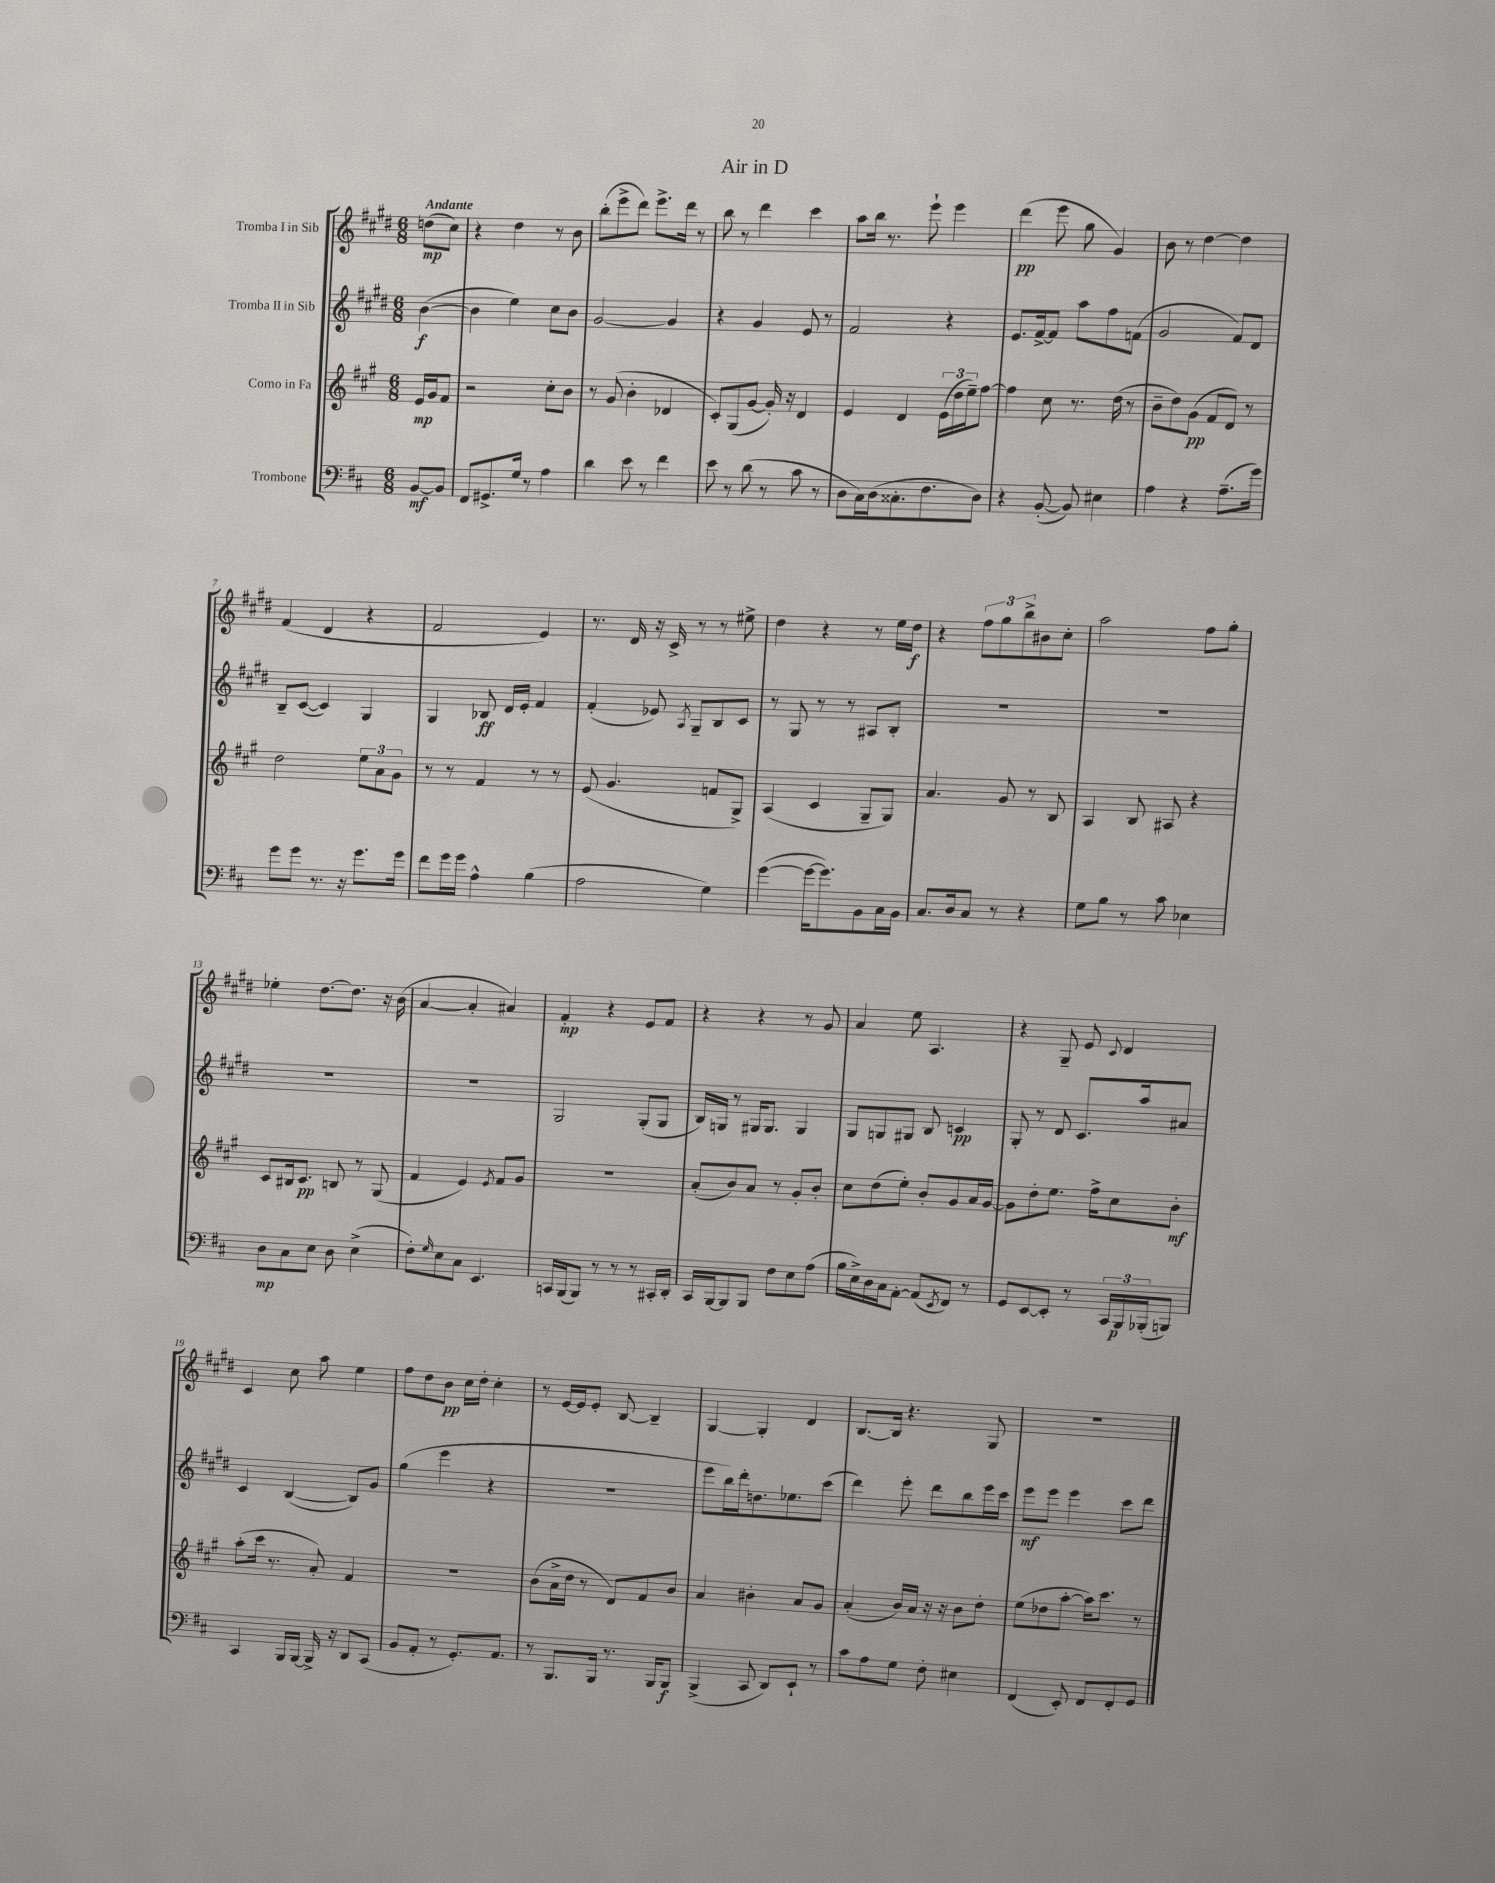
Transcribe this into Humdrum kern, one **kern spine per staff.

**kern	**dynam	**kern	**dynam	**kern	**dynam	**kern	**dynam
*part4	*part4	*part3	*part3	*part2	*part2	*part1	*part1
*staff4	*staff4	*staff3	*staff3	*staff2	*staff2	*staff1	*staff1
*I"Trombone	*	*I"Corno in Fa	*	*I"Tromba II in Sib	*	*I"Tromba I in Sib	*
*clefF4	*	*clefG2	*	*clefG2	*	*clefG2	*
*k[f#c#]	*	*k[f#c#g#]	*	*k[f#c#g#d#]	*	*k[f#c#g#d#]	*
*M6/8	*	*M6/8	*	*M6/8	*	*M6/8	*
=	=	=	=	=	=	=	=
!	!	!	!	!	!	!LO:TX:a:B:t=Andante	!
[8BB/L	mf	16e/LL	mp	([4b\	f	(8ddn\L	mp
.	.	16g#/J	.	.	.	.	.
8BB/J]	.	8f#/J	.	.	.	8cc#\J)	.
=1	=1	=1	=1	=1	=1	=1	=1
8FF#/L	.	2r	.	4b\]	.	4r	.
8.GG#X^/	.	.	.	.	.	.	.
.	.	.	.	4ee\)	.	4dd#\	.
16G/Jk	.	.	.	.	.	.	.
8r	.	.	.	.	.	.	.
4A\	.	8cc#'\L	.	8cc#\L	.	8r	.
.	.	8b\J	.	8b\J	.	8b\	.
=2	=2	=2	=2	=2	=2	=2	=2
4d\	.	8r	.	[2g#/	.	(8bb'\L	.
.	.	(8g#/	.	.	.	8eee^\	.
8e\	.	4b'\	.	.	.	8ddd#\J)	.
8r	.	.	.	.	.	8.eee^\L	.
4f#\	.	4d-X/	.	4g#/]	.	.	.
.	.	.	.	.	.	16ddd#\Jk	.
.	.	.	.	.	.	8r	.
=3	=3	=3	=3	=3	=3	=3	=3
8e\	.	8c#'/L)	.	4r	.	8bb\	.
8r	.	(8G#/	.	.	.	8r	.
(8d\	.	[8g#/J	.	4g#/	.	4ddd#\	.
8r	.	16g#'/])	.	.	.	.	.
.	.	16r	.	.	.	.	.
8c#\	.	4d/	.	8e/	.	4ccc#\	.
8r	.	.	.	8r	.	.	.
=4	=4	=4	=4	=4	=4	=4	=4
8D\L	.	4e/	.	2f#/	.	8aa\L	.
16C#\L)	.	.	.	.	.	16bb\Jk	.
(16D\J	.	.	.	.	.	8.r	.
8.C##X'\	.	4d/	.	.	.	.	.
.	.	.	.	.	.	8eee`\	.
8.F#\	.	.	.	.	.	.	.
.	.	(24e\LL	.	4r	.	4eee\	.
.	.	24dd\	.	.	.	.	.
.	.	24ee~\J)	.	.	.	.	.
8D\J)	.	[8ff#\J	.	.	.	.	.
=5	=5	=5	=5	=5	=5	=5	=5
4r	.	4ff#\]	.	8.e/L	.	(4ddd#\	pp
.	.	.	.	[16f#^/k	.	.	.
([8BB'/	.	8cc#\	.	8f#/J]	.	8eee\	.
8BB/])	.	8.r	.	8aa\L	.	8gg#\	.
4E#X\	.	.	.	8ff#\	.	4g#/)	.
.	.	(16dd\	.	.	.	.	.
.	.	8r	.	(8fn\J	.	.	.
=6	=6	=6	=6	=6	=6	=6	=6
4A\	.	8b~\L	.	2g#/	.	8b\	.
.	.	8dd\)	.	.	.	8r	.
4r	.	(8g#\J	pp	.	.	[4dd#\	.
.	.	8f#/L	.	.	.	.	.
(8.A~\L	.	8d/J)	.	8f#/L)	.	4dd#\]	.
.	.	8r	.	8d#/J	.	.	.
16g\Jk)	.	.	.	.	.	.	.
!!LO:LB:g=z
=7	=7	=7	=7	=7	=7	=7	=7
8g\L	.	2dd\	.	8B~/L	.	(4f#/	.
8g\J	.	.	.	([8c#/J	.	.	.
8.r	.	.	.	4c#/])	.	4d#/	.
16r	.	.	.	.	.	.	.
8.g\L	.	12ee\L	.	4G#/	.	4r	.
.	.	12a\	.	.	.	.	.
.	.	12g#\J	.	.	.	.	.
16g\Jk	.	.	.	.	.	.	.
=8	=8	=8	=8	=8	=8	=8	=8
8f#\L	.	8r	.	4G#/	.	2f#/	.
16g\L	.	8r	.	.	.	.	.
16g\JJ	.	.	.	.	.	.	.
4A^^\	.	4f#/	.	8B-X/	ff	.	.
.	.	.	.	16d#/LL	.	.	.
.	.	.	.	16e'/JJ	.	.	.
(4B\	.	8r	.	4f#/	.	4e/)	.
.	.	8r	.	.	.	.	.
=9	=9	=9	=9	=9	=9	=9	=9
2A\	.	(8e/	.	(4f#'/	.	8.r	.
.	.	4.g#/	.	.	.	.	.
.	.	.	.	.	.	16d#/	.
.	.	.	.	8e-X/)	.	16r	.
.	.	.	.	.	.	16c#^/	.
.	.	.	.	8qA/	.	.	.
.	.	.	.	8G#~/L	.	8r	.
4G\)	.	8fn/L	.	8B/	.	8r	.
.	.	8G#^/J)	.	8c#/J	.	8ee#X^\	.
=10	=10	=10	=10	=10	=10	=10	=10
([4g\	.	(4A/	.	8r	.	4dd#\	.
.	.	.	.	8G#/	.	.	.
16g\KL_	.	4c#/	.	8r	.	4r	.
8.g\])	.	.	.	.	.	.	.
.	.	.	.	8r	.	.	.
8BB\	.	8G#~/L	.	8A#X/L	.	8r	.
16C#\L	.	8G#/J)	.	8B'/J	.	16ee\LL	.
16BB\JJ	.	.	.	.	.	16dd#\JJ	f
=11	=11	=11	=11	=11	=11	=11	=11
8.C#/L	.	4.a/	.	2.r	.	4r	.
16D/k	.	.	.	.	.	.	.
8C#/J	.	.	.	.	.	12ff#\L	.
.	.	.	.	.	.	12gg#\	.
8r	.	8g#/	.	.	.	.	.
.	.	.	.	.	.	12bb^\	.
4r	.	8r	.	.	.	8b#X\	.
.	.	8B/	.	.	.	8cc#'\J	.
=12	=12	=12	=12	=12	=12	=12	=12
8G\L	.	4A/	.	2.r	.	2aa\	.
8B\J	.	.	.	.	.	.	.
8r	.	8B/	.	.	.	.	.
8c#\	.	8A#X/	.	.	.	.	.
4E-X\	.	4r	.	.	.	8ff#\L	.
.	.	.	.	.	.	8gg#'\J	.
!!LO:LB:g=z
=13	=13	=13	=13	=13	=13	=13	=13
8D\L	mp	8c#/L	.	2.r	.	4ee-X'\	.
8C#\	.	16B#X/k	.	.	.	.	.
.	.	8.c#/J	pp	.	.	.	.
8E\J	.	.	.	.	.	[8.dd#\L	.
8D\	.	8Bn/	.	.	.	.	.
.	.	.	.	.	.	8.dd#\J]	.
(4E^\	.	8r	.	.	.	.	.
.	.	(8G#/	.	.	.	16r	.
.	.	.	.	.	.	(16b\	.
=14	=14	=14	=14	=14	=14	=14	=14
8F#'\L)	.	4f#/	.	2.r	.	[4a/	.
16qqG/	.	.	.	.	.	.	.
8E\	.	.	.	.	.	.	.
8C#\J	.	4e/)	.	.	.	4a'/]	.
4.EE/	.	.	.	.	.	.	.
.	.	8qe/	.	.	.	.	.
.	.	8f#/L	.	.	.	4a#X/)	.
.	.	8g#/J	.	.	.	.	.
=15	=15	=15	=15	=15	=15	=15	=15
16CCn/LL	.	2.r	.	2G#/	.	4f#'/	mp
(16BBB/J	.	.	.	.	.	.	.
8BBB/J)	.	.	.	.	.	.	.
8r	.	.	.	.	.	4r	.
8r	.	.	.	.	.	.	.
8r	.	.	.	(8G#'/L	.	8e/L	.
16CC#X'/LL	.	.	.	8G#/J	.	8f#/J	.
16DD'/JJ	.	.	.	.	.	.	.
=16	=16	=16	=16	=16	=16	=16	=16
16CC#/LL	.	(8a'/L	.	16B/LL)	.	4r	.
[16BBB/J	.	.	.	16Gn/JJ	.	.	.
8BBB/]	.	8b/)	.	8r	.	.	.
8BBB/J	.	8a/J	.	16G#X/KL	.	4r	.
.	.	.	.	8.G#/J	.	.	.
8F#\L	.	8r	.	.	.	.	.
8E\	.	8g#'/L	.	4G#/	.	8r	.
(8A\J	.	8b'/J	.	.	.	8g#/	.
=17	=17	=17	=17	=17	=17	=17	=17
16B\LL	.	8cc#\L	.	8G#/L	.	4a/	.
16E^\)	.	.	.	.	.	.	.
16D\	.	(8dd\	.	8Gn/	.	.	.
16C#\J	.	.	.	.	.	.	.
[8AA'\J	.	8ee'\J)	.	8G#X/J	.	8ee\	.
(8AA/L]	.	8b'/L	.	8B/	.	4.A/	.
8qEE/	.	.	.	.	.	.	.
8FF#/J)	.	8g#/	.	4cn/	pp	.	.
8r	.	16a/L	.	.	.	.	.
.	.	[16g#/JJ	.	.	.	.	.
=18	=18	=18	=18	=18	=18	=18	=18
8GG/L	.	8g#\L]	.	8G#'/	.	4r	.
[8EE/	.	8dd'\	.	8r	.	.	.
8EE'/J]	.	8.ee\J	.	8d#/	.	8G#~/	.
8r	.	.	.	8.c#/L	.	8e/	.
.	.	16ff#^\KL	.	.	.	.	.
.	.	.	.	.	.	8qqc#/	.
24CC#/LL	.	8cc#\	.	.	.	4d#/	.
24BBB/	p	.	.	.	.	.	.
.	.	.	.	16aa/k	.	.	.
(24BBB-X'/J	.	.	.	.	.	.	.
8BBBn/J)	.	8b'\J	mf	8a#X/J	.	.	.
!!LO:LB:g=z
=19	=19	=19	=19	=19	=19	=19	=19
4CC#/	.	(8aa'\L	.	4c#/	.	4c#/	.
.	.	16ccc#\Jk	.	.	.	.	.
.	.	8.r	.	.	.	.	.
16BBB/LL	.	.	.	([4B/	.	8cc#\	.
[16BBB/JJ	.	.	.	.	.	.	.
16BBB^/]	.	8a'/)	.	.	.	8aa\	.
16r	.	.	.	.	.	.	.
8DD/L	.	4f#/	.	8B/L])	.	4ee\	.
(8CC#/J	.	.	.	8g#/J	.	.	.
=20	=20	=20	=20	=20	=20	=20	=20
8BB/L	.	2.r	.	(4gg#\	.	8ff#\L	.
8AA'/J	.	.	.	.	.	8dd#\	.
8r	.	.	.	4eee\	.	8b\J	pp
8.GG'/L)	.	.	.	.	.	16cc#\LL	.
.	.	.	.	.	.	16dd#'\JJ	.
.	.	.	.	4r	.	4cc#'\	.
8.AA/J	.	.	.	.	.	.	.
=21	=21	=21	=21	=21	=21	=21	=21
8r	.	(8b\L	.	2.r	.	8r	.
8.BBB/L	.	16a^\L	.	.	.	[16e/LL	.
.	.	16dd\JJ	.	.	.	16e/J]	.
.	.	8r	.	.	.	8e'/J	.
16BBB/Jk	.	.	.	.	.	.	.
8.r	.	8d/L)	.	.	.	[8B/	.
.	.	8f#/	.	.	.	4B~/]	.
16BBB/KL	.	.	.	.	.	.	.
8BBB/J	f	8b/J	.	.	.	.	.
=22	=22	=22	=22	=22	=22	=22	=22
(4BBB^/	.	4a/	.	8eee\L	.	[4G#/	.
.	.	.	.	16bb\L)	.	.	.
.	.	.	.	16ddd#'\J	.	.	.
8CC#/	.	4b#X'\	.	8.ddn\	.	4G#'/]	.
8DD/L)	.	.	.	.	.	.	.
.	.	.	.	8.ee-X\	.	.	.
8EE`/J	.	8a/L	.	.	.	4d#/	.
8r	.	8g#/J	.	(8ccc#\J	.	.	.
=23	=23	=23	=23	=23	=23	=23	=23
8c#\L	.	(4a'/	.	4ddd#\)	.	[8.B/L	.
8A\	.	.	.	.	.	.	.
.	.	.	.	.	.	16B/Jk]	.
8G\J	.	16b/LL)	.	8eee'\	.	4.r	.
.	.	16a/JJ	.	.	.	.	.
8F#'\	.	16r	.	8ddd#\L	.	.	.
.	.	16r	.	.	.	.	.
4E#X\	.	8b\L	.	8bb\	.	.	.
.	.	8dd'\J	.	16eee\L	.	8G#/	.
.	.	.	.	16ccc#\JJ	.	.	.
=24	=24	=24	=24	=24	=24	=24	=24
(4FF#/	.	(8ee\L	.	8eee\L	mf	2.r	.
.	.	8dd-X\	.	8eee\J	.	.	.
8EE'/)	.	[8aa'\J	.	4eee\	.	.	.
8FF#/L	.	16aa\KL])	.	.	.	.	.
.	.	8.ccc#\J	.	.	.	.	.
8FF#'/	.	.	.	8ccc#\L	.	.	.
8GG/J	.	8r	.	8ddd#\J	.	.	.
==	==	==	==	==	==	==	==
*-	*-	*-	*-	*-	*-	*-	*-
